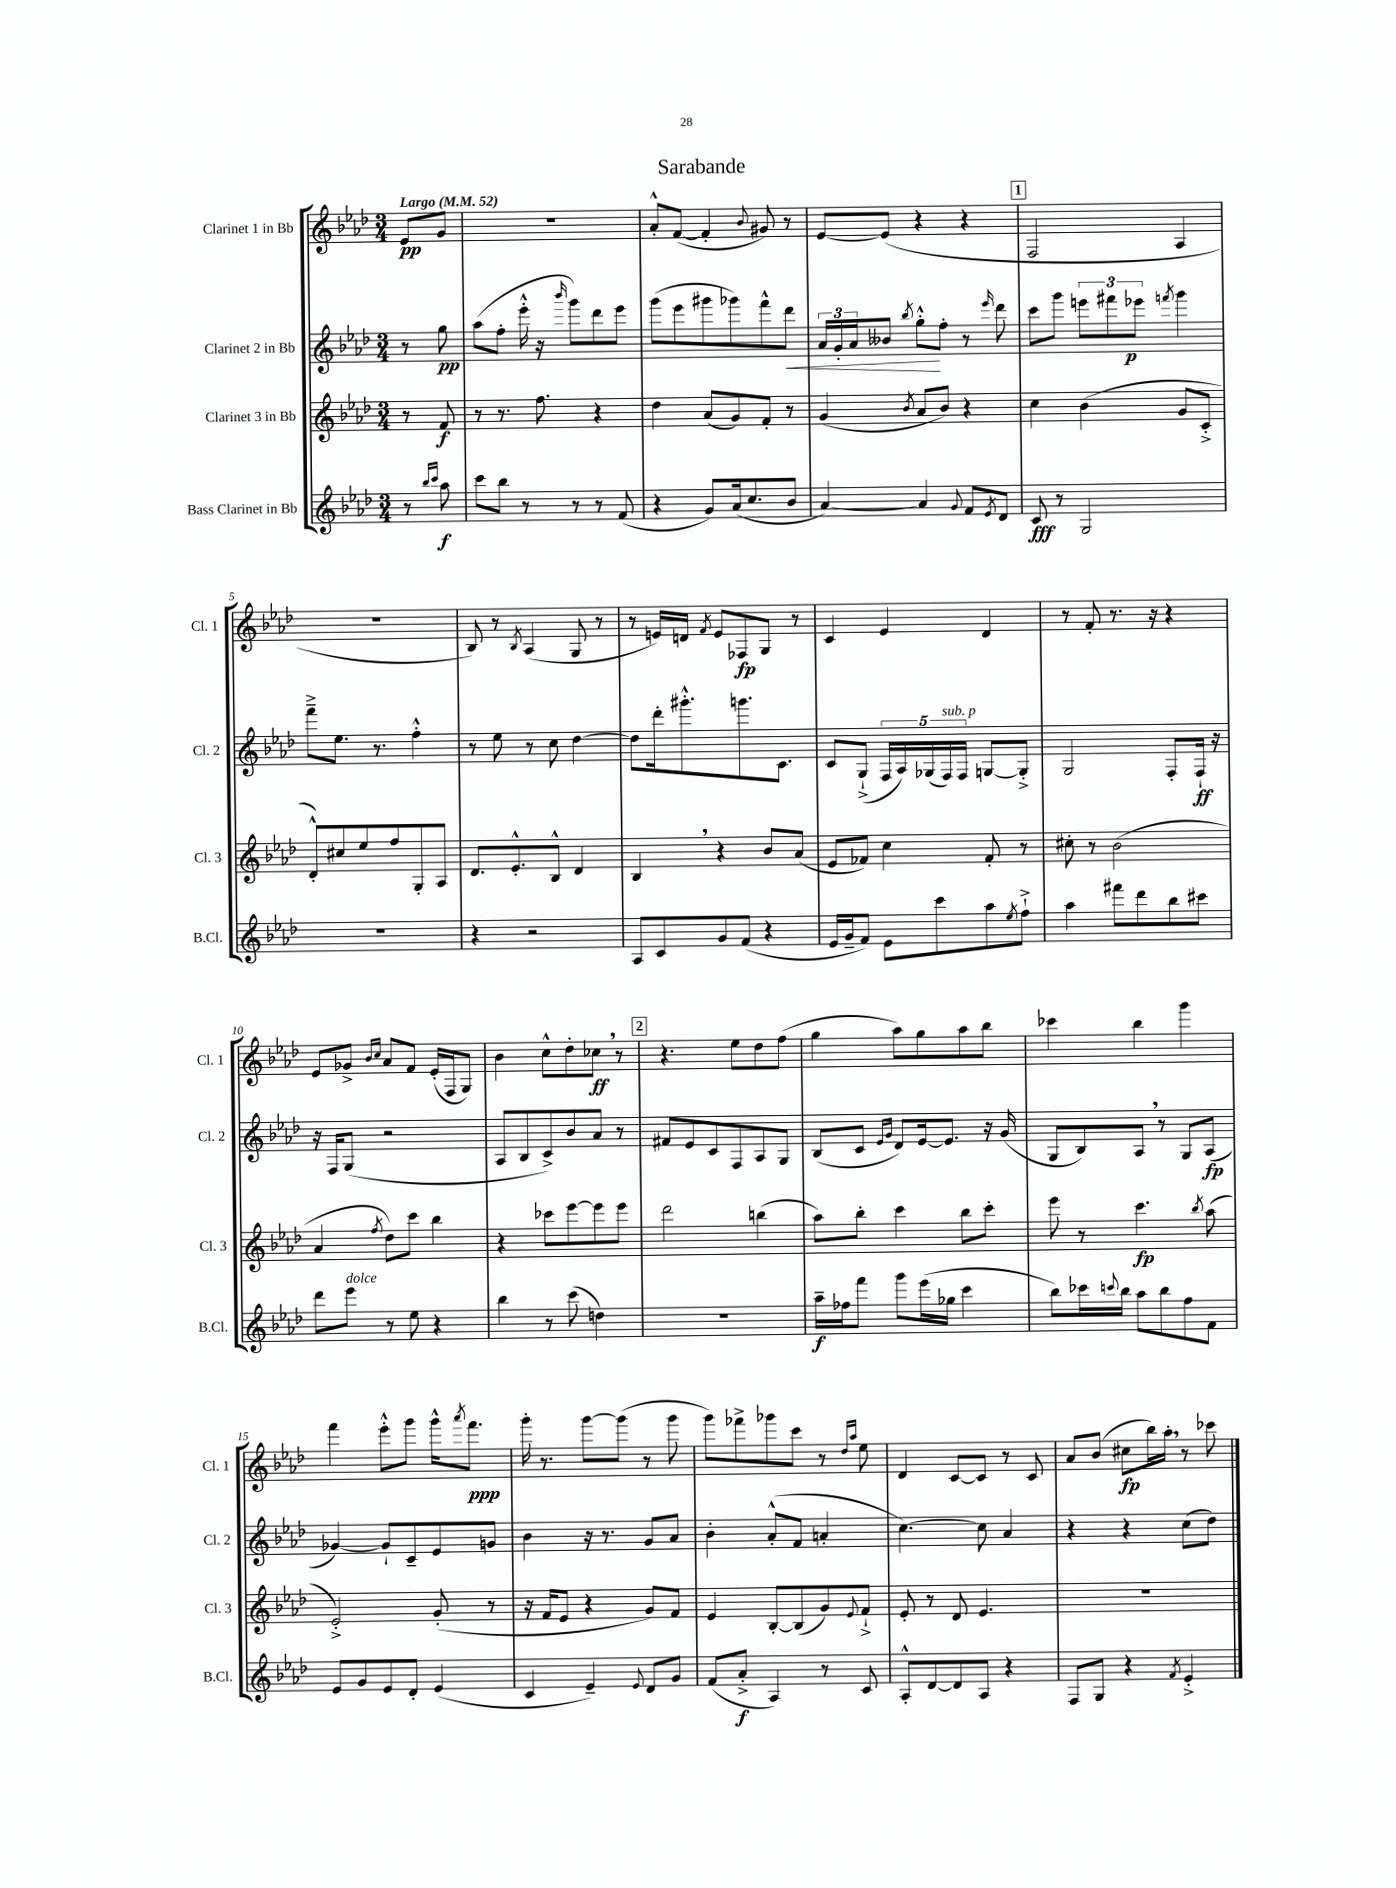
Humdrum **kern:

**kern	**dynam	**kern	**dynam	**kern	**dynam	**kern	**dynam
*part4	*part4	*part3	*part3	*part2	*part2	*part1	*part1
*staff4	*staff4	*staff3	*staff3	*staff2	*staff2	*staff1	*staff1
*I"Bass Clarinet in Bb	*	*I"Clarinet 3 in Bb	*	*I"Clarinet 2 in Bb	*	*I"Clarinet 1 in Bb	*
*I'B.Cl.	*	*I'Cl. 3	*	*I'Cl. 2	*	*I'Cl. 1	*
*clefG2	*	*clefG2	*	*clefG2	*	*clefG2	*
*k[b-e-a-d-]	*	*k[b-e-a-d-]	*	*k[b-e-a-d-]	*	*k[b-e-a-d-]	*
*M3/4	*	*M3/4	*	*M3/4	*	*M3/4	*
*MM52	*	*MM52	*	*MM52	*	*MM52	*
=	=	=	=	=	=	=	=
!	!	!	!	!	!	!LO:TX:a:B:t=Largo	!
8r	.	8r	.	8r	.	8e-/L	pp
16qqbb-/LL	.	.	.	.	.	.	.
16qqccc/JJ	.	.	.	.	.	.	.
8aa-\	f	8f/	f	8gg\	pp	8g/J	.
=1	=1	=1	=1	=1	=1	=1	=1
8ccc\L	.	8r	.	(8aa-\L	.	2.r	.
8bb-\J	.	8.r	.	8ff'\J	.	.	.
8r	.	.	.	16eee-'^^\	.	.	.
.	.	8.ff\	.	16r	.	.	.
.	.	.	.	16qqbbb-/	.	.	.
8r	.	.	.	8ggg\L)	.	.	.
8r	.	4r	.	8ddd-\	.	.	.
(8f/	.	.	.	8eee-\J	.	.	.
=2	=2	=2	=2	=2	=2	=2	=2
4r	.	4dd-\	.	(8ggg\L	.	8a-'^^/L	.
.	.	.	.	8eee-\	.	([8f/J	.
8g/L)	.	(8a-/L	.	8ggg#X\	.	4f'/]	.
(16a-/k	.	8g/)	.	8ggg-X\)	.	.	.
8.cc/	.	.	.	.	.	.	.
.	.	.	.	.	.	8qqb-/	.
.	.	8f'/J	.	8fff^^\	.	8g#X/)	.
!	!	!	!	!	!LO:HP:b	!	!
8b-/J	.	8r	.	8ddd-\J	<	8r	.
=3	=3	=3	=3	=3	=3	=3	=3
[4a-/)	.	(4g/	.	24a-/LL	.	[8e-/L	.
.	.	.	.	24g'/	.	.	.
.	.	.	.	24a-/J	.	.	.
.	.	.	.	8b--X/J	.	(8e-/J]	.
.	.	8qb-/	.	8qbb-/	.	.	.
4a-/]	.	8a-/L	.	8gg'^^\L	.	4r	.
.	.	8b-/J)	.	8ff'\J	[	.	.
8qqg/	.	.	.	.	.	.	.
8f/L	.	4r	.	8r	.	4r	.
8qe-/	.	.	.	16qqeee-/	.	.	.
8d-/J	.	.	.	8ddd-\	.	.	.
!!LO:REH:place=s1:t=1
=4	=4	=4	=4	=4	=4	=4	=4
8c/	fff	4cc\	.	8ccc\L	.	2F/	.
8r	.	.	.	8ggg\J	.	.	.
2G/	.	(4b-\	.	12eeen\L	.	.	.
.	.	.	.	12fff#X\	.	.	.
.	.	.	.	12eee-X\J	p	.	.
.	.	.	.	8qfffn/	.	.	.
.	.	8g/L	.	4ggg\	.	4A-/	.
.	.	8c'^/J	.	.	.	.	.
!!LO:LB:g=z
=5	=5	=5	=5	=5	=5	=5	=5
2.r	.	8d-'^^/L)	.	8fff~^\L	.	2.r	.
.	.	8cc#X/	.	8.ee-\J	.	.	.
.	.	8ee-/	.	.	.	.	.
.	.	.	.	8.r	.	.	.
.	.	8ff/	.	.	.	.	.
.	.	8G'/	.	4ff'^^\	.	.	.
.	.	8A-/J	.	.	.	.	.
=6	=6	=6	=6	=6	=6	=6	=6
4r	.	8.d-/L	.	8r	.	8B-/)	.
.	.	.	.	8ee-\	.	8r	.
.	.	8.e-'^^/	.	.	.	.	.
.	.	.	.	.	.	8qB-/	.
2r	.	.	.	8r	.	(4A-/	.
.	.	8B-^^/J	.	8cc\	.	.	.
.	.	4d-/	.	[4dd-\	.	8G/	.
.	.	.	.	.	.	8r	.
=7	=7	=7	=7	=7	=7	=7	=7
8A-/L	.	4B-,/	.	8dd-\L]	.	8r	.
8c/	.	.	.	16ddd-'\k	.	16en/LL)	.
.	.	.	.	8.ggg#X'^^\	.	16dn/JJ	.
.	.	.	.	.	.	8qf/	.
8g/	.	4r	.	.	.	8e/L	.
(8f/J	.	.	.	8.gggn\	.	8F-X/	fp
4r	.	8b-/L	.	.	.	8G/J	.
.	.	.	.	8.c\J	.	.	.
.	.	(8a-/J	.	.	.	8r	.
=8	=8	=8	=8	=8	=8	=8	=8
16e-/LL	.	8e-/L	.	8c/L	.	4c/	.
16g~/J	.	.	.	.	.	.	.
8f/J)	.	8f-X/J)	.	(8G`^/J	.	.	.
8e-\L	.	4cc\	.	20F/LL	.	4e-/	.
.	.	.	.	20A-/)	.	.	.
.	.	.	.	(20G-X/	.	.	.
8ccc\	.	.	.	.	.	.	.
!	!	!	!	!LO:TX:a:i:t=sub. p	!	!	!
.	.	.	.	20F/)	.	.	.
.	.	.	.	20F/JJ	.	.	.
8aa-\	.	8f-'/	.	[8Gn/L	.	4d-/	.
8qee-/	.	.	.	.	.	.	.
8ff`^\J	.	8r	.	8G'^/J]	.	.	.
=9	=9	=9	=9	=9	=9	=9	=9
4aa-\	.	8cc#X'\	.	2G/	.	8r	.
.	.	8r	.	.	.	8f'/	.
8fff#X\L	.	(2b-\	.	.	.	8.r	.
8ddd-\	.	.	.	.	.	.	.
.	.	.	.	.	.	16r	.
8bb-\	.	.	.	8F'/L	.	4r	.
8ccc#X\J	.	.	.	16F`/Jk	ff	.	.
.	.	.	.	16r	.	.	.
!!LO:LB:g=z
=10	=10	=10	=10	=10	=10	=10	=10
8ddd-\L	.	4a-/	.	16r	.	8e-/L	.
.	.	.	.	16F/KL	.	.	.
!LO:TX:a:i:t=dolce	!	!	!	!	!	!	!
8eee-\J	.	.	.	(8G/J	.	8g-X^/J	.
.	.	.	.	.	.	16qqb-/LL	.
.	.	8qff/	.	.	.	16qqcc/JJ	.
8r	.	8dd-\L)	.	2r	.	8a-/L	.
8ee-\	.	8ccc\J	.	.	.	8f/J	.
4r	.	4bb-\	.	.	.	(16e-'/LL	.
.	.	.	.	.	.	16F/J	.
.	.	.	.	.	.	8G/J)	.
=11	=11	=11	=11	=11	=11	=11	=11
4bb-\	.	4r	.	8A-/L	.	4b-\	.
.	.	.	.	8B-/	.	.	.
8r	.	8ccc-X\L	.	8c^/)	.	8cc^^\L	.
(8ccc\	.	[8eee-\	.	8b-/	.	8dd-'\	.
4ddn\)	.	8eee-\]	.	8a-/J	.	8cc-X,\J	ff
.	.	8eee-\J	.	8r	.	8r	.
!!LO:REH:place=s1:t=2
=12	=12	=12	=12	=12	=12	=12	=12
2.r	.	2ddd-\	.	8f#X/L	.	4.r	.
.	.	.	.	8e-/	.	.	.
.	.	.	.	8c/	.	.	.
.	.	.	.	8F/	.	8ee-\L	.
.	.	(4bbn\	.	8A-/	.	8dd-\	.
.	.	.	.	8G/J	.	(8ff\J	.
=13	=13	=13	=13	=13	=13	=13	=13
16aa-~\LL	f	8aa-\L)	.	(8B-/L	.	4gg\	.
16ff-X\J	.	.	.	.	.	.	.
8fff\J	.	8bb-'\J	.	8c/J	.	.	.
.	.	.	.	16qqe-/LL	.	.	.
.	.	.	.	16qqg/JJ	.	.	.
8ggg\L	.	4ccc\	.	8d-/L)	.	8aa-\L)	.
(16eee-\L	.	.	.	[16e-/k	.	8gg\	.
16gg-X\JJ	.	.	.	8.e-/J]	.	.	.
4ccc\	.	8bb-\L	.	.	.	8aa-\	.
.	.	8ccc'\J	.	16r	.	8bb-\J	.
.	.	.	.	(16g/	.	.	.
=14	=14	=14	=14	=14	=14	=14	=14
8bb-\L)	.	8eee-\	.	8G/L	.	4ccc-X\	.
16ccc-X\L	.	8r	.	8B-/)	.	.	.
8qqcccn/	.	.	.	.	.	.	.
16bb-\JJ	.	.	.	.	.	.	.
8aa-\L	.	4.ccc\	fp	8A-,/J	.	4bb-\	.
8bb-\	.	.	.	8r	.	.	.
8ff\	.	.	.	8G/L	.	4ggg\	.
.	.	8qbb-/	.	.	.	.	.
8f\J	.	(8aa-\	.	(8A-/J	fp	.	.
!!LO:LB:g=z
=15	=15	=15	=15	=15	=15	=15	=15
8e-/L	.	2e-'^/)	.	[4g-X/)	.	4fff\	.
8g/	.	.	.	.	.	.	.
8e-/	.	.	.	8g-`/L]	.	8eee-'^^\L	.
8d-'/J	.	.	.	8c~/	.	8ggg\J	.
(4e-/	.	(8g'/	.	8e-/	.	16ggg^^\KL	.
.	.	.	.	.	.	8qaaa-/	.
.	.	.	.	.	.	8.fff\J	ppp
.	.	8r	.	8gn/J	.	.	.
=16	=16	=16	=16	=16	=16	=16	=16
4c/	.	16r	.	4b-\	.	16ggg'\	.
.	.	16f/KL	.	.	.	8.r	.
.	.	8e-/J	.	.	.	.	.
4e-~/)	.	4r	.	16r	.	[8ggg\L	.
.	.	.	.	8.r	.	.	.
.	.	.	.	.	.	(8ggg\J]	.
8qqe-/	.	.	.	.	.	.	.
8d-/L	.	8g/L)	.	8g/L	.	8r	.
8g/J	.	8f/J	.	8a-/J	.	8ggg\	.
=17	=17	=17	=17	=17	=17	=17	=17
(8f/L	.	4e-/	.	4b-'\	.	8ggg\L)	.
8a-'^/J	f	.	.	.	.	8fff-X^\	.
4A-/)	.	[8B-'/L	.	(8a-'^^/L	.	8ggg-X\	.
.	.	(8B-/]	.	8f/J	.	8ccc\J	.
8r	.	8g/)	.	4an'/	.	8r	.
.	.	.	.	.	.	16qqdd-/LL	.
.	.	8qqe-/	.	.	.	16qqaa-/JJ	.
8c/	.	8f`^/J	.	.	.	8ee-\	.
=18	=18	=18	=18	=18	=18	=18	=18
8A-'^^/L	.	8e-'/	.	[4.cc\)	.	4d-/	.
[8d-/	.	8r	.	.	.	.	.
8d-/]	.	8d-/	.	.	.	[8c/L	.
8A-/J	.	4.e-/	.	8cc\]	.	8c/J]	.
4r	.	.	.	4a-/	.	8r	.
.	.	.	.	.	.	8c/	.
=19	=19	=19	=19	=19	=19	=19	=19
8F/L	.	2.r	.	4r	.	8a-/L	.
8G/J	.	.	.	.	.	(8b-/J	.
4r	.	.	.	4r	.	8cc#X\L	fp
.	.	.	.	.	.	16bb-\L)	.
.	.	.	.	.	.	16aa-',\JJ	.
8qf/	.	.	.	.	.	.	.
4e-'^/	.	.	.	(8cc\L	.	8r	.
.	.	.	.	8dd-\J)	.	8ccc-X\	.
==	==	==	==	==	==	==	==
*-	*-	*-	*-	*-	*-	*-	*-
